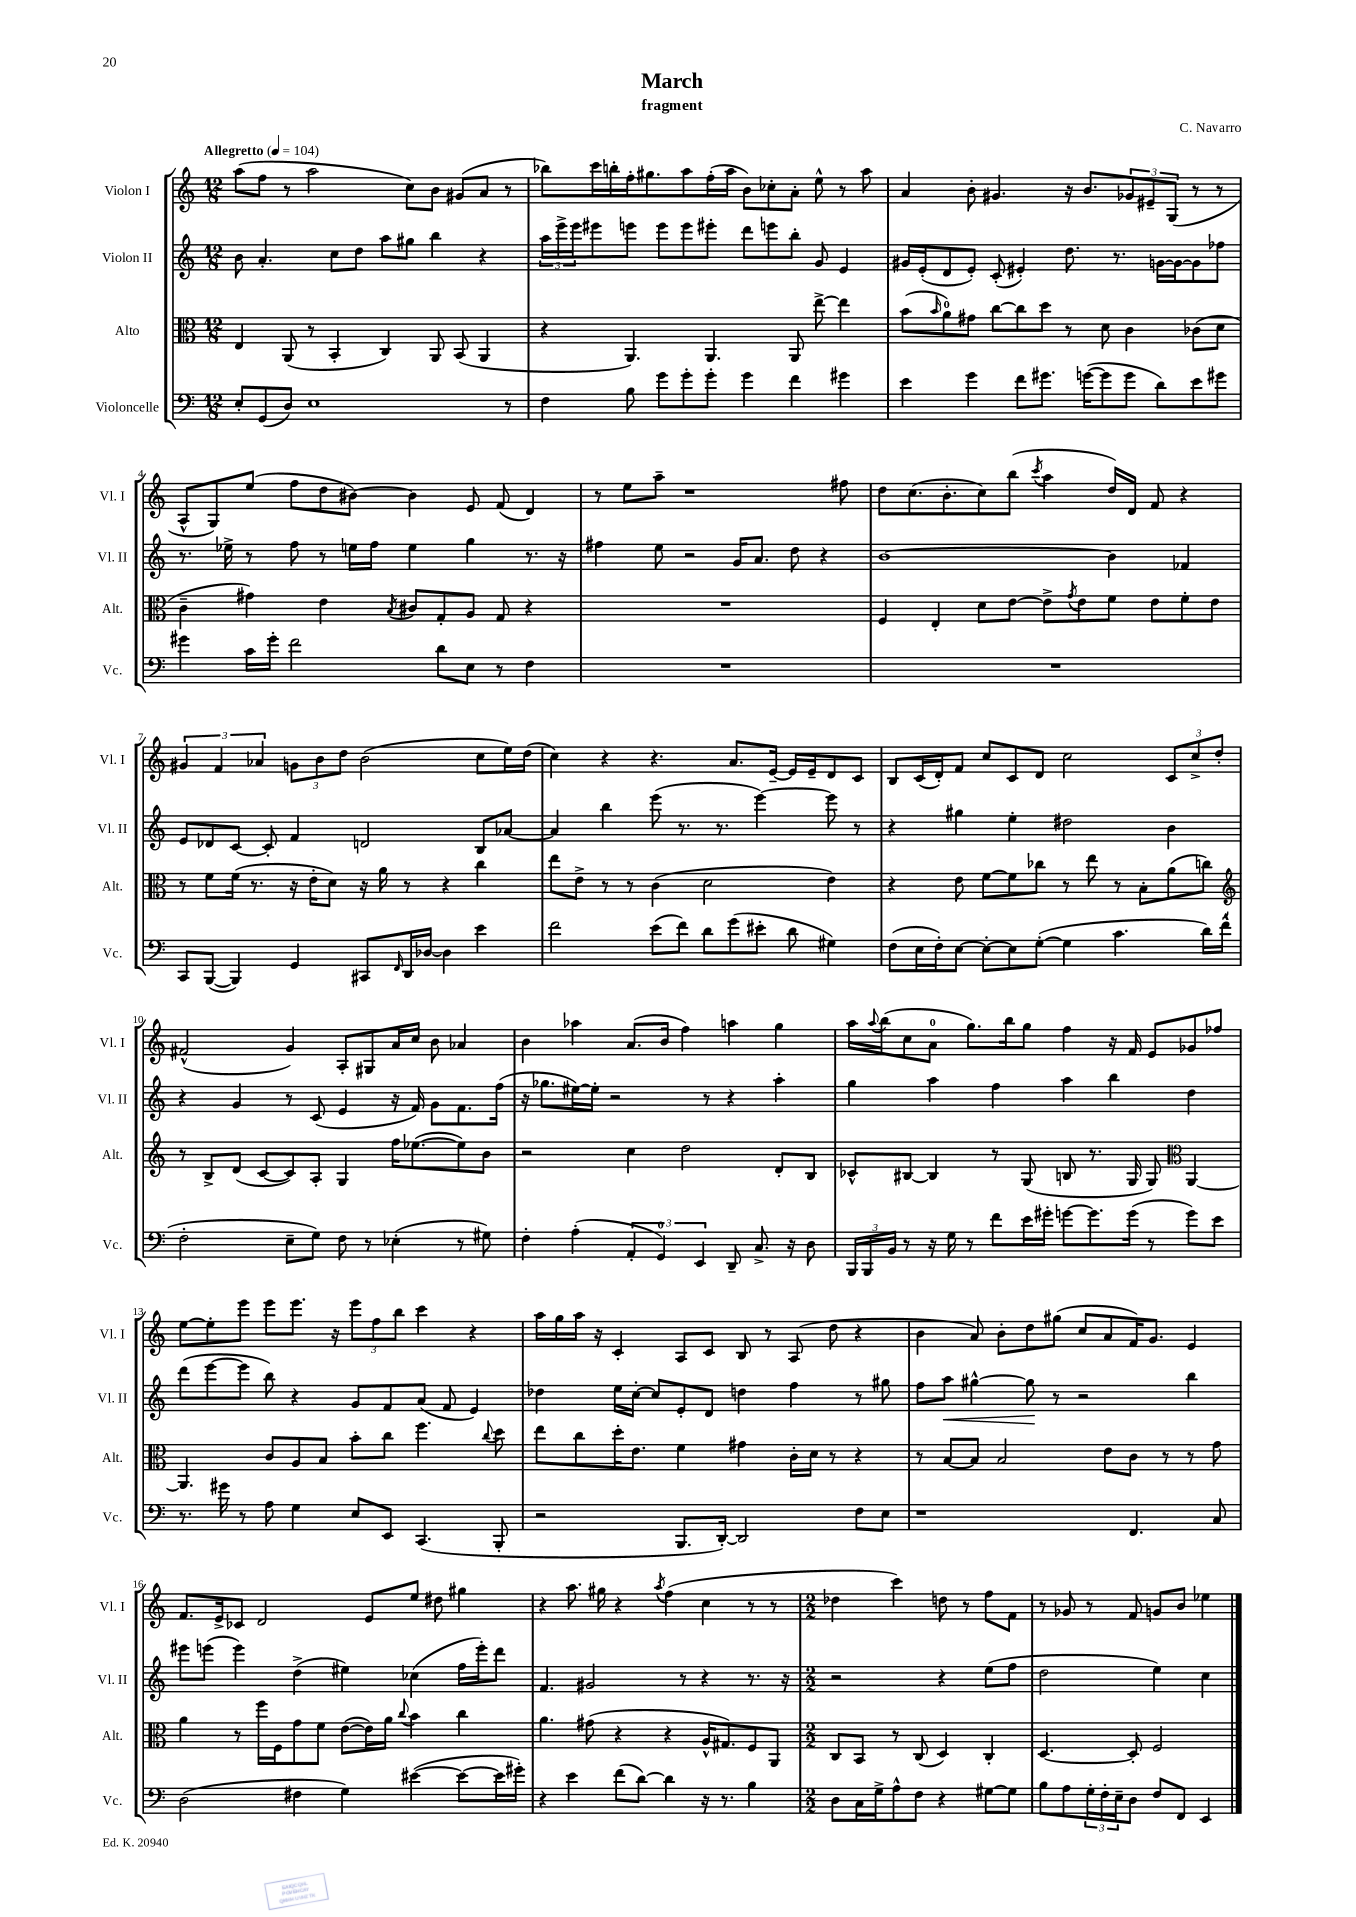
\header { title = "March" composer = "C. Navarro" subtitle = "fragment" }
<<
\new StaffGroup <<
\new Staff = "s0" \with { instrumentName = "Violon I" shortInstrumentName = "Vl. I" } {
    \clef treble \key c \major \numericTimeSignature \time 12/8 \tempo "Allegretto" 4 = 104
    a''8( f''8 r8 a''2 c''8) b'8 gis'8( a'8 r8 |
    bes''8) c'''16 b''16-. f''16-. gis''8. a''8 f''16-.( a''16 b'8) ces''8-. a'8-. e''8-^ r8 a''8 |
    a'4 b'8-. gis'4. r16 b'8. \tuplet 3/2 { ges'8 eis'8-- g8( } r8 r8 |
    a8-^ g8) e''8( f''8 d''8 bis'8~) bis'4 e'8 f'8( d'4) |
    r8 e''8 a''8-- r1 fis''8 |
    d''8 c''8.( b'8.-. c''8) b''8( \acciaccatura { c'''8 } a''4 d''16) d'16 f'8 r4 |
    \tuplet 3/2 { gis'4 f'4 aes'4 } \tuplet 3/2 { g'8 b'8 d''8 } b'2( c''8 e''16) d''16( |
    c''4) r4 r4. a'8. e'16~-- e'16 e'16-- d'8 c'8 |
    b8 c'16( d'16-.) f'8 c''8 c'8 d'8 c''2 \tuplet 3/2 { c'8 c''8-> d''8-. } |
    fis'2-^( g'4) a8-. gis8 a'16 c''16 b'8 aes'4 |
    b'4 aes''4 a'8.( b'16 f''4) a''4 g''4 |
    a''16 \appoggiatura { a''8 } b''16( c''8 a'8-0 g''8.) b''16 g''8 f''4 r16 f'16 e'8 ges'8 fes''8 |
    e''8~ e''8-. e'''8 e'''8 e'''8. r16 \tuplet 3/2 { e'''8 f''8 b''8 } c'''4 r4 |
    a''16 g''16 a''16 r16 c'4-. a8 c'8 b8 r8 a8( d''8 r4 |
    b'4 a'8) b'8-. d''8 gis''8( c''8 a'8 f'16) g'8. e'4 |
    f'8. e'16-> ces'8 d'2 e'8 e''8 dis''8 gis''4 |
    r4 a''8. gis''16 r4 \acciaccatura { a''8 } f''4( c''4 r8 r8 |
    \numericTimeSignature \time 2/2 des''4 c'''4) d''8 r8 f''8 f'8 |
    r8 ges'8 r8 f'8 g'8 b'8 ees''4 \bar "|." |
}
\new Staff = "s1" \with { instrumentName = "Violon II" shortInstrumentName = "Vl. II" } {
    \clef treble \key c \major \numericTimeSignature \time 12/8
    b'8 a'4.-. c''8 d''8 a''8 gis''8 b''4 r4 |
    \tuplet 3/2 { a''16 e'''16-> e'''16 } eis'''8 e'''8 e'''8 e'''8 eis'''8-. d'''8 e'''8 b''8-. g'8 e'4 |
    gis'16 e'16-.( d'8 e'8-.) c'8-.( eis'4-.) d''8. r8. g'16~ g'16~ g'8 fes''8 |
    r8. ees''16-> r8 f''8 r8 e''16 f''16 e''4 g''4 r8. r16 |
    fis''4 e''8 r2 g'16 a'8. d''8 r4 |
    b'1~ b'4 fes'4 |
    e'8 des'8 c'8~ c'8-. f'4 d'2 b8 aes'8~ |
    aes'4 b''4 e'''8( r8. r8. e'''4~) e'''8 r8 |
    r4 gis''4 e''4-. dis''2 b'4 |
    r4 g'4 r8 c'8( e'4 r16 f'16) g'8 f'8. f''16( |
    r16 ges''8. eis''16~) eis''16-. r2 r8 r4 a''4-. |
    g''4 a''4 f''4 a''4 b''4 d''4 |
    d'''8( e'''8~ e'''8 b''8) r4 g'8 f'8 a'8( f'8 e'4) |
    des''4 e''16 c''16~-. c''8 e'8-. d'8 d''4 f''4 r8 gis''8 |
    f''8 a''8\< gis''4~-^ gis''8\! r8 r2 b''4 |
    eis'''8 e'''8( e'''4) d''4->( eis''4) ces''4( f''16 e'''16-.) d'''8 |
    f'4. gis'2 r8 r4 r8. r16 |
    \numericTimeSignature \time 2/2 r2 r4 e''8( f''8 |
    d''2 e''4) c''4 \bar "|." |
}
\new Staff = "s2" \with { instrumentName = "Alto" shortInstrumentName = "Alt." } {
    \clef alto \key c \major \numericTimeSignature \time 12/8
    e4 a,8( r8 b,4-. c4) a,8 b,8( a,4 |
    r4 a,4.) a,4. a,8 e''8~-> e''4 |
    b'8( \grace { b'16 } a'8-0) gis'8 c''8~ c''8 d''8 r8 d'8 c'4 ces'8( d'8 |
    c'4-- gis'4) e'4 \acciaccatura { b8 } cis'8 g8-. a8 g8 r4 |
    R1. |
    f4 e4-. d'8 e'8~ e'8-> \acciaccatura { g'8 } e'8 f'8 e'8 f'8-. e'8 |
    r8 f'8 f'16( r8. r16 e'16-. d'8) r16 a'16 r8 r4 c''4 |
    e''8 e'8-> r8 r8 c'4( d'2 e'4) |
    r4 e'8 f'8~ f'8 ces''8 r8 e''8 r8 b8-. a'8( c''8) |
    \clef treble r8 b8-> d'8( c'8~ c'8) a8-. g4 f''16 ees''8.~( ees''8) b'8 |
    r2 c''4 d''2 d'8-. b8 |
    ces'8-^ bis8~ bis4 r8 g8( b8 r8. g16 g8) \clef alto a,4~ |
    a,4. c'8 a8 b8 b'8-. c''8 f''4. \appoggiatura { c''8 } d''8 |
    e''8 c''8 d''16-. e'8. f'4 gis'4 c'16-. d'16 r8 r4 |
    r8 b8~ b8 b2 e'8 c'8 r8 r8 g'8 |
    a'4 r8 f''16 f16 g'8 f'8 e'8~( e'16) a'16 \appoggiatura { c''8 } b'4 c''4 |
    a'4. gis'8( r4 r4 a16-^ gis8.) f8 a,8 |
    \numericTimeSignature \time 2/2 c8 b,8 r8 c8( d4) c4-. |
    d4.~ d8-. f2 \bar "|." |
}
\new Staff = "s3" \with { instrumentName = "Violoncelle" shortInstrumentName = "Vc." } {
    \clef bass \key c \major \numericTimeSignature \time 12/8
    e8-. g,8( d8) e1 r8 |
    f4 b8 g'8 g'8-. g'8-. g'4 f'4 gis'4 |
    e'4 g'4 f'8 gis'8. g'16~( g'8 g'8 d'8) e'8 gis'8 |
    gis'4 c'16 gis'16-. f'2 d'8 e8 r8 f4 |
    R1. |
    R1. |
    c,8 b,,8~( b,,4) g,4 cis,8 \grace { f,16 } d,16 des16~ des4 e'4 |
    f'2 e'8( f'8) d'8 g'8( eis'8-. d'8 gis4) |
    f8( e16 f16-.) e8~ e8~-. e8 g8~-.( g4 c'4. d'16) f'16-^( |
    f2-. e8-- g8) f8 r8 ees4-.( r8 gis8) |
    f4-. a4-.( \tuplet 3/2 { a,4-. g,4-0) e,4 } d,8-- c8.-> r16 d8 |
    \tuplet 3/2 { b,,16 b,,16 b,16 } r8 r16 g16 r8 f'8 e'16 gis'16-. g'8~ g'8. g'16( r8 g'8) e'8 |
    r8. gis'16 r8 a8 g4 e8 e,8 c,4.( b,,8-. |
    r2 b,,8. d,16~-.) d,2 f8 e8 |
    r1 f,4. c8 |
    d2( fis4 g4) eis'4~( eis'8~ eis'16 gis'16-.) |
    r4 e'4 f'8( d'8~) d'4 r16 r8. b4 |
    \numericTimeSignature \time 2/2 d8 c16 g16-> a8-^ f8 r4 gis8~ gis8 |
    b8 a8 \tuplet 3/2 { g16-. f16-. e16-- } d8 f8 f,8 e,4 \bar "|." |
}
>>
>>
